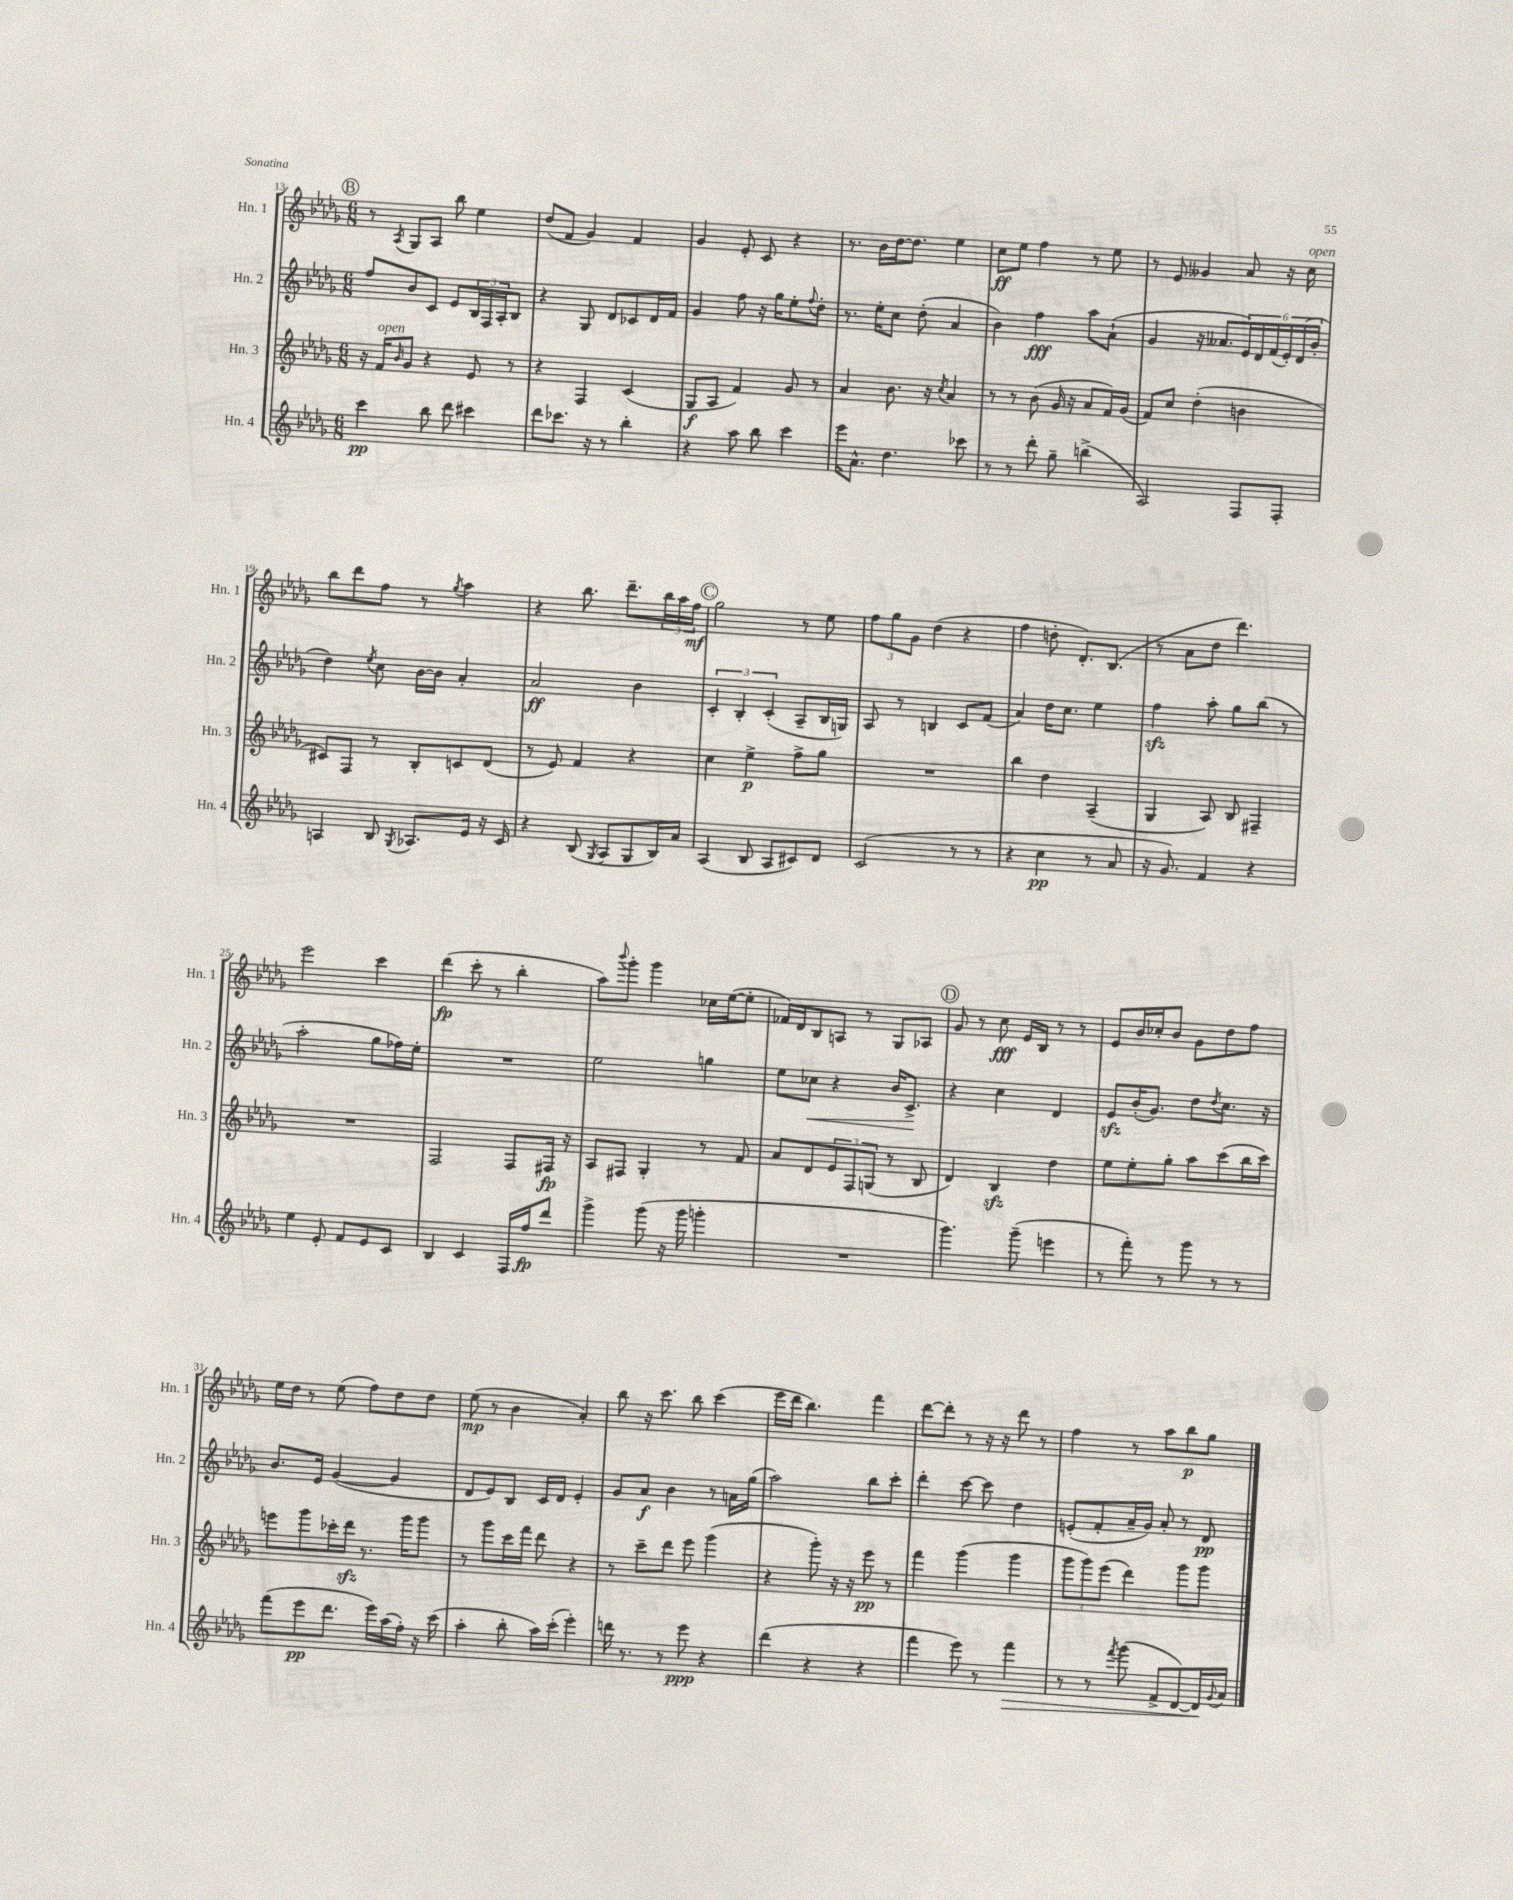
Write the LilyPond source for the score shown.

<<
\new StaffGroup <<
\new Staff = "s0" \with { instrumentName = "Hn. 1" shortInstrumentName = "Hn. 1" } {
    \clef treble \key des \major \numericTimeSignature \time 6/8
    \mark \markup { \circle "B" } r8 \acciaccatura { aes8 } ges8 aes8 bes''8 ees''4 |
    des''8( f'8 ges'4) f'4 |
    ges'4 ees'8-. c'8 r4 |
    r8. bes'16 des''16~ des''8. ees''4 |
    c''8\ff ees''8 f''4 r8 ees''8 |
    r8 ees'8 geses'4 aes'8 r16 c''16^\markup { \italic "open" } |
    bes''8 des'''8 f''8 r8 \acciaccatura { ges''8 } aes''4 |
    r4 bes''8. des'''8.-- \tuplet 3/2 { bes''16 aes''16 f''16\mf } |
    \mark \markup { \circle "C" } ges''2 r8 ees''8 |
    \tuplet 3/2 { f''8 ges''8 ges'8 } des''4( r4 |
    f''4 d''8-. des'8.-.) bes8.( |
    r8 aes'8 des''8 des'''4.) |
    ees'''2 c'''4 |
    des'''4\fp( c'''8-. r8 bes''4-. |
    aes''8) \appoggiatura { bes'''8 } ges'''8-. ges'''4 ces''16 ees''16~( ees''8-. |
    fes'16) des'16 bes8 a8 r8 ges8 aes8 |
    \mark \markup { \circle "D" } ges'8 r8 c''8\fff ees'16 bes16 r8 r8 |
    ees'8 bes'16 ces''16-. bes'8 ges'8 des''8 f''8 |
    ees''16 des''16 r8 ees''8( f''8) des''8 des''8 |
    ees''8\mp( r8 bes'4 aes'4-.) |
    bes''8 r16 c'''8. bes''8 c'''4( |
    ees'''16 des'''16 bes''4.) f'''4 |
    des'''8~ des'''8-. r8 r16 r16 des'''8 r8 |
    f''4 r8 aes''8 bes''8\p ges''8 \bar "|." |
}
\new Staff = "s1" \with { instrumentName = "Hn. 2" shortInstrumentName = "Hn. 2" } {
    \clef treble \key des \major \numericTimeSignature \time 6/8
    \mark \markup { \circle "B" } f''8 bes'8 c'8 ees'8 \tuplet 3/2 { bes16 f16 aes16-. } bes8 |
    r4 ges8 des'8 ces'8 des'16 f'16 |
    ges'4 f''8 r16 ges''16 ees''8-. \appoggiatura { f''8 } des''8-. |
    r8. ees''16-. c''8 des''8-.( aes'4 |
    bes'4) f''4\fff aes''8 aes'8-!( |
    ges'4 r16 aeses'8. \tuplet 6/4 { ees'16) des'16 f'16( ees'16-.) des'16( bes'16-. } |
    des''4) \acciaccatura { ees''8 } c''8 bes'16~ bes'16 aes'4-. |
    aes'2\ff bes'4 |
    \mark \markup { \circle "C" } \tuplet 3/2 { c'4-. bes4-. c'4-.( } aes8-- bes16 g16) |
    aes8 r8 b4 c'8 f'8( |
    aes'4) des''16 c''8. ees''4 |
    f''4\sfz aes''8-. ges''8 bes''8( r8 |
    aes''2-. ges''8 fes''16) ees''16-. |
    R2. |
    ees''2 g''4 |
    ees''8 ces''8\< r4 bes'16 c'8.->\! |
    \mark \markup { \circle "D" } r4 c''4 des'4 |
    ees'8\sfz bes'16-.( ges'8.) des''8 \acciaccatura { des''8 } c''8. r16 |
    bes'8. ees'16 ges'4~( ges'4 |
    des'8 ees'8) bes8 c'16 des'16 ees'4-. |
    ges'8 aes'8\f bes'4 r8 a'16 ges''16( |
    aes''2) bes''8 c'''8-. |
    des'''4-. c'''8~ c'''8 des''4 |
    e'8-.( f'8-. aes'16-- ges'16) aes'8-. r8 des'8\pp \bar "|." |
}
\new Staff = "s2" \with { instrumentName = "Hn. 3" shortInstrumentName = "Hn. 3" } {
    \clef treble \key des \major \numericTimeSignature \time 6/8
    \mark \markup { \circle "B" } r16 f'16^\markup { \italic "open" } \grace { bes'16 } ges'8 r4 ees'8 r8 |
    r4 f4 c'4( |
    ges8\f aes8 f'4) ges'8 r8 |
    aes'4 bes'8. r16 \acciaccatura { c''8 } aes'4 |
    r8 r8 bes'8( ges'16 r16 aes'8 f'16) ges'16( |
    f'8) c''8 des''4-.( b'4 |
    cis'8) f8 r8 bes8-. c'8 des'8( |
    r8 ees'8) f'4 r4 |
    \mark \markup { \circle "C" } c''4 ees''4->\p f''8-> ges''8 |
    R2. |
    bes''4 des''4 aes4--( |
    ges4 aes8) bes8 fis4-- |
    R2. |
    f2 f8 fis16\fp r16 |
    aes8 fis8 ges4-. r8 f'8 |
    aes'8 des'8 \tuplet 3/2 { ees'8 f8 g8( } r8 bes8 |
    \mark \markup { \circle "D" } des'4) bes4\sfz des''4 |
    ees''8 ees''8-. ges''8-. aes''8 c'''8( bes''16 c'''16) |
    e'''8 ges'''8 ces'''16-. des'''16\sfz r8. ges'''16 ges'''8 |
    r8 ges'''8 c'''16 f'''16 des'''8 r4 |
    r8 c'''8-- des'''8 ees'''8 ges'''4( |
    r4 ges'''8-.) r16 r16 ees'''8\pp r8 |
    f'''4 ges'''4( ges'''4 |
    \tuplet 3/2 { ges'''8 ges'''8) ees'''8( } des'''4) ges'''8 ges'''8 \bar "|." |
}
\new Staff = "s3" \with { instrumentName = "Hn. 4" shortInstrumentName = "Hn. 4" } {
    \clef treble \key des \major \numericTimeSignature \time 6/8
    \mark \markup { \circle "B" } c'''4\pp bes''8 des'''8 cis'''4 |
    des'''8 ces'''8. r16 r8 bes''4-. |
    r4 aes''8 bes''8 c'''4 |
    ees'''16 aes'8.-^ des''4. ces'''8 |
    r8 r8 des'''8-. ges''8-- b''4->( |
    aes2) f8 f8-. |
    a4 bes8 \acciaccatura { ges8 } aes8. ees'16 r16 c'16 |
    r4 bes8( \acciaccatura { ges8 } aes8 ges8 bes16) aes'16 |
    \mark \markup { \circle "C" } aes4( bes8 aes8 cis'8) des'8 |
    c'2( r8 r8 |
    r4 c''4\pp r8 aes'8 |
    r16 ges'8.) f'4 r4 |
    ees''4 ees'8-. f'8 ees'8 c'8 |
    bes4 c'4 f16 f''16\fp des'''8 |
    ges'''4-> ges'''8( r16 ges'''16 g'''4-. |
    R2. |
    \mark \markup { \circle "D" } ges'''4.) ges'''8--( e'''4 |
    r8 f'''8-.) r8 ges'''8 r8 r8 |
    f'''8( ees'''8\pp des'''8. ees'''16) aes''16( f''16-.) r16 c'''16( |
    aes''4-. bes''8-. aes''16) c'''16-.( ees'''4-.) |
    d'''16 r8. r8 ees'''8\ppp r4 |
    des'''4( r4 r4 |
    f'''4 ees'''8) r8 f'''4\> |
    r8 r8 \acciaccatura { f'''8 } ges'''8( f'8-> des'8~) des'16\! \appoggiatura { ges'8 } aes'16 \bar "|." |
}
>>
>>
\layout { \context { \Score currentBarNumber = #13 } }
